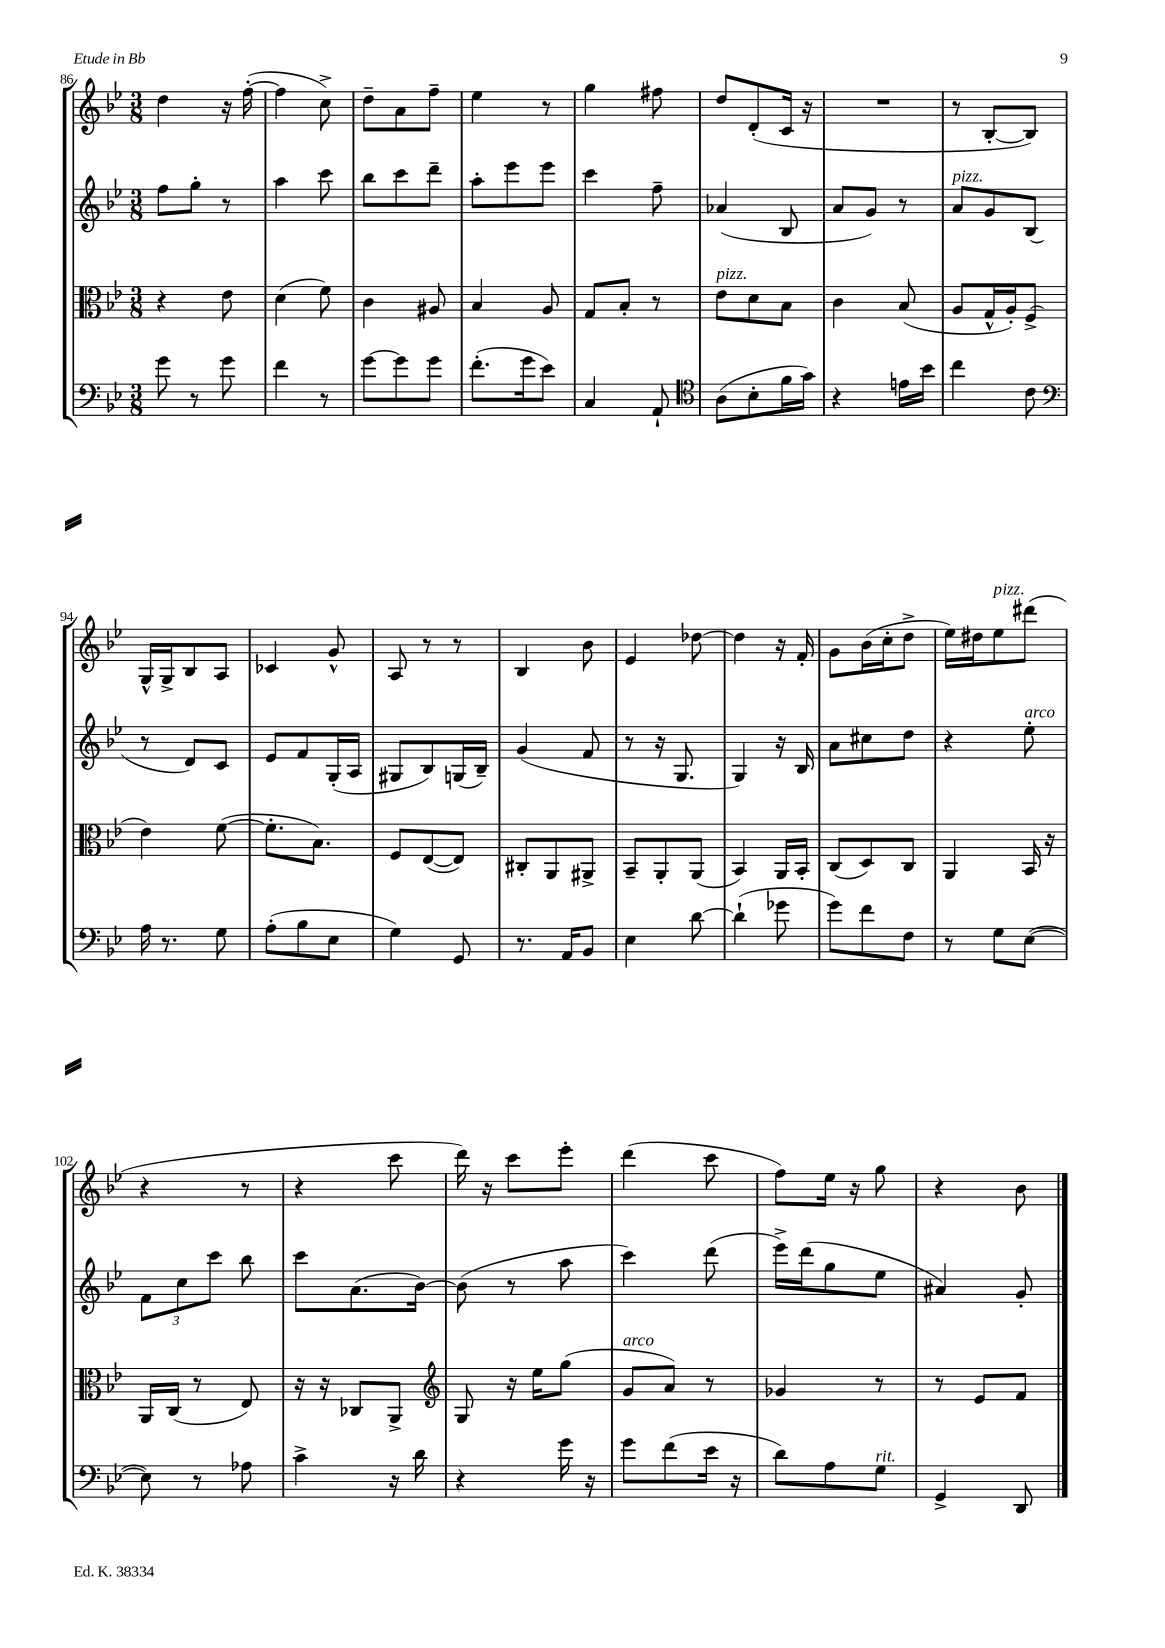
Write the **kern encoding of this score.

**kern	**kern	**kern	**kern
*staff4	*staff3	*staff2	*staff1
*clefF4	*clefC3	*clefG2	*clefG2
*k[b-e-]	*k[b-e-]	*k[b-e-]	*k[b-e-]
*M3/8	*M3/8	*M3/8	*M3/8
8g	4r	8ff	4dd
8r	.	8gg'	.
8g	8e-	8r	16r
.	.	.	([16ff'
=	=	=	=
4f	(4d	4aa	4ff]
8r	8f)	8ccc	8cc^)
=	=	=	=
[8g	4c	8bb-	8dd~
8g]	.	8ccc	8a
8g	8A#	8ddd~	8ff~
=	=	=	=
(8.f'	4B-	8aa'	4ee-
.	.	8eee-	.
16g	.	.	.
8e-)	8A	8eee-	8r
=	=	=	=
4C	8G	4ccc	4gg
.	8B-'	.	.
8AA`	8r	8ff~	8ff#
=	=	=	=
*clefC4	*	*	*
(8A	8e-	(4a-	8dd
8B-'	8d	.	(8d'
16f	8B-	8B-	16c
16g)	.	.	16r
=	=	=	=
4r	4c	8a	4.r
.	.	8g)	.
16e	(8B-	8r	.
16b-	.	.	.
=	=	=	=
4cc	8A	8a	8r
.	16G^^	8g	[8B-'
.	16A')	.	.
8c	(8F^	(8B-	8B-])
=	=	=	=
*clefF4	*	*	*
16A	4e-)	8r	16G^^
8.r	.	.	16G^
.	.	8d)	8B-
8G	([8f	8c	8A
=	=	=	=
(8A'	8.f']	8e-	4c-
8B-	.	8f	.
.	8.B-)	.	.
8E-	.	(16G'	8g^^
.	.	16A	.
=	=	=	=
4G)	8F	8G#	8A
.	([8E-	8B-)	8r
8GG	8E-])	(16G	8r
.	.	16B-~)	.
=	=	=	=
8.r	8C#'	(4g	4B-
.	8AA	.	.
16AA	.	.	.
8BB-	8AA#^	8f	8b-
=	=	=	=
4E-	8BB-~	8r	4e-
.	8AA'	16r	.
.	.	8.G	.
[8d	(8AA	.	[8dd-
=	=	=	=
(4d`]	4BB-)	4G)	4dd-]
8g-	16AA	16r	16r
.	16BB-'	16B-	16f'
=	=	=	=
8g)	(8C	8a	8g
8f	8D)	8cc#	(16b-
.	.	.	16cc'
8F	8C	8dd	8dd^
=	=	=	=
8r	4AA	4r	16ee-)
.	.	.	16dd#
8G	.	.	8ee-
([8E-	16BB-	8ee-'	(8ddd#
.	16r	.	.
=	=	=	=
8E-])	16AA	12f	4r
.	(16C	.	.
.	.	12cc	.
8r	8r	.	.
.	.	12ccc	.
8A-	8E-)	8bb-	8r
=	=	=	=
4c^	16r	8ccc	4r
.	16r	.	.
.	8C-	(8.a	.
16r	8AA^	.	8ccc
16d	.	[16b-)	.
=	=	=	=
*	*clefG2	*	*
4r	8G	(8b-]	16ddd)
.	.	.	16r
.	16r	8r	8ccc
.	16ee-	.	.
16g	(8gg	8aa	8eee-'
16r	.	.	.
=	=	=	=
8g	8g	4ccc)	(4ddd
(8f	8a)	.	.
16e-	8r	(8ddd	8ccc
16r	.	.	.
=	=	=	=
8d)	4g-	16eee-^)	8ff)
.	.	(16ddd	.
8A	.	8gg	16ee-
.	.	.	16r
8G	8r	8ee-	8gg
=	=	=	=
4GG^	8r	4a#)	4r
.	8e-	.	.
8DD	8f	8g'	8b-
==	==	==	==
*-	*-	*-	*-
